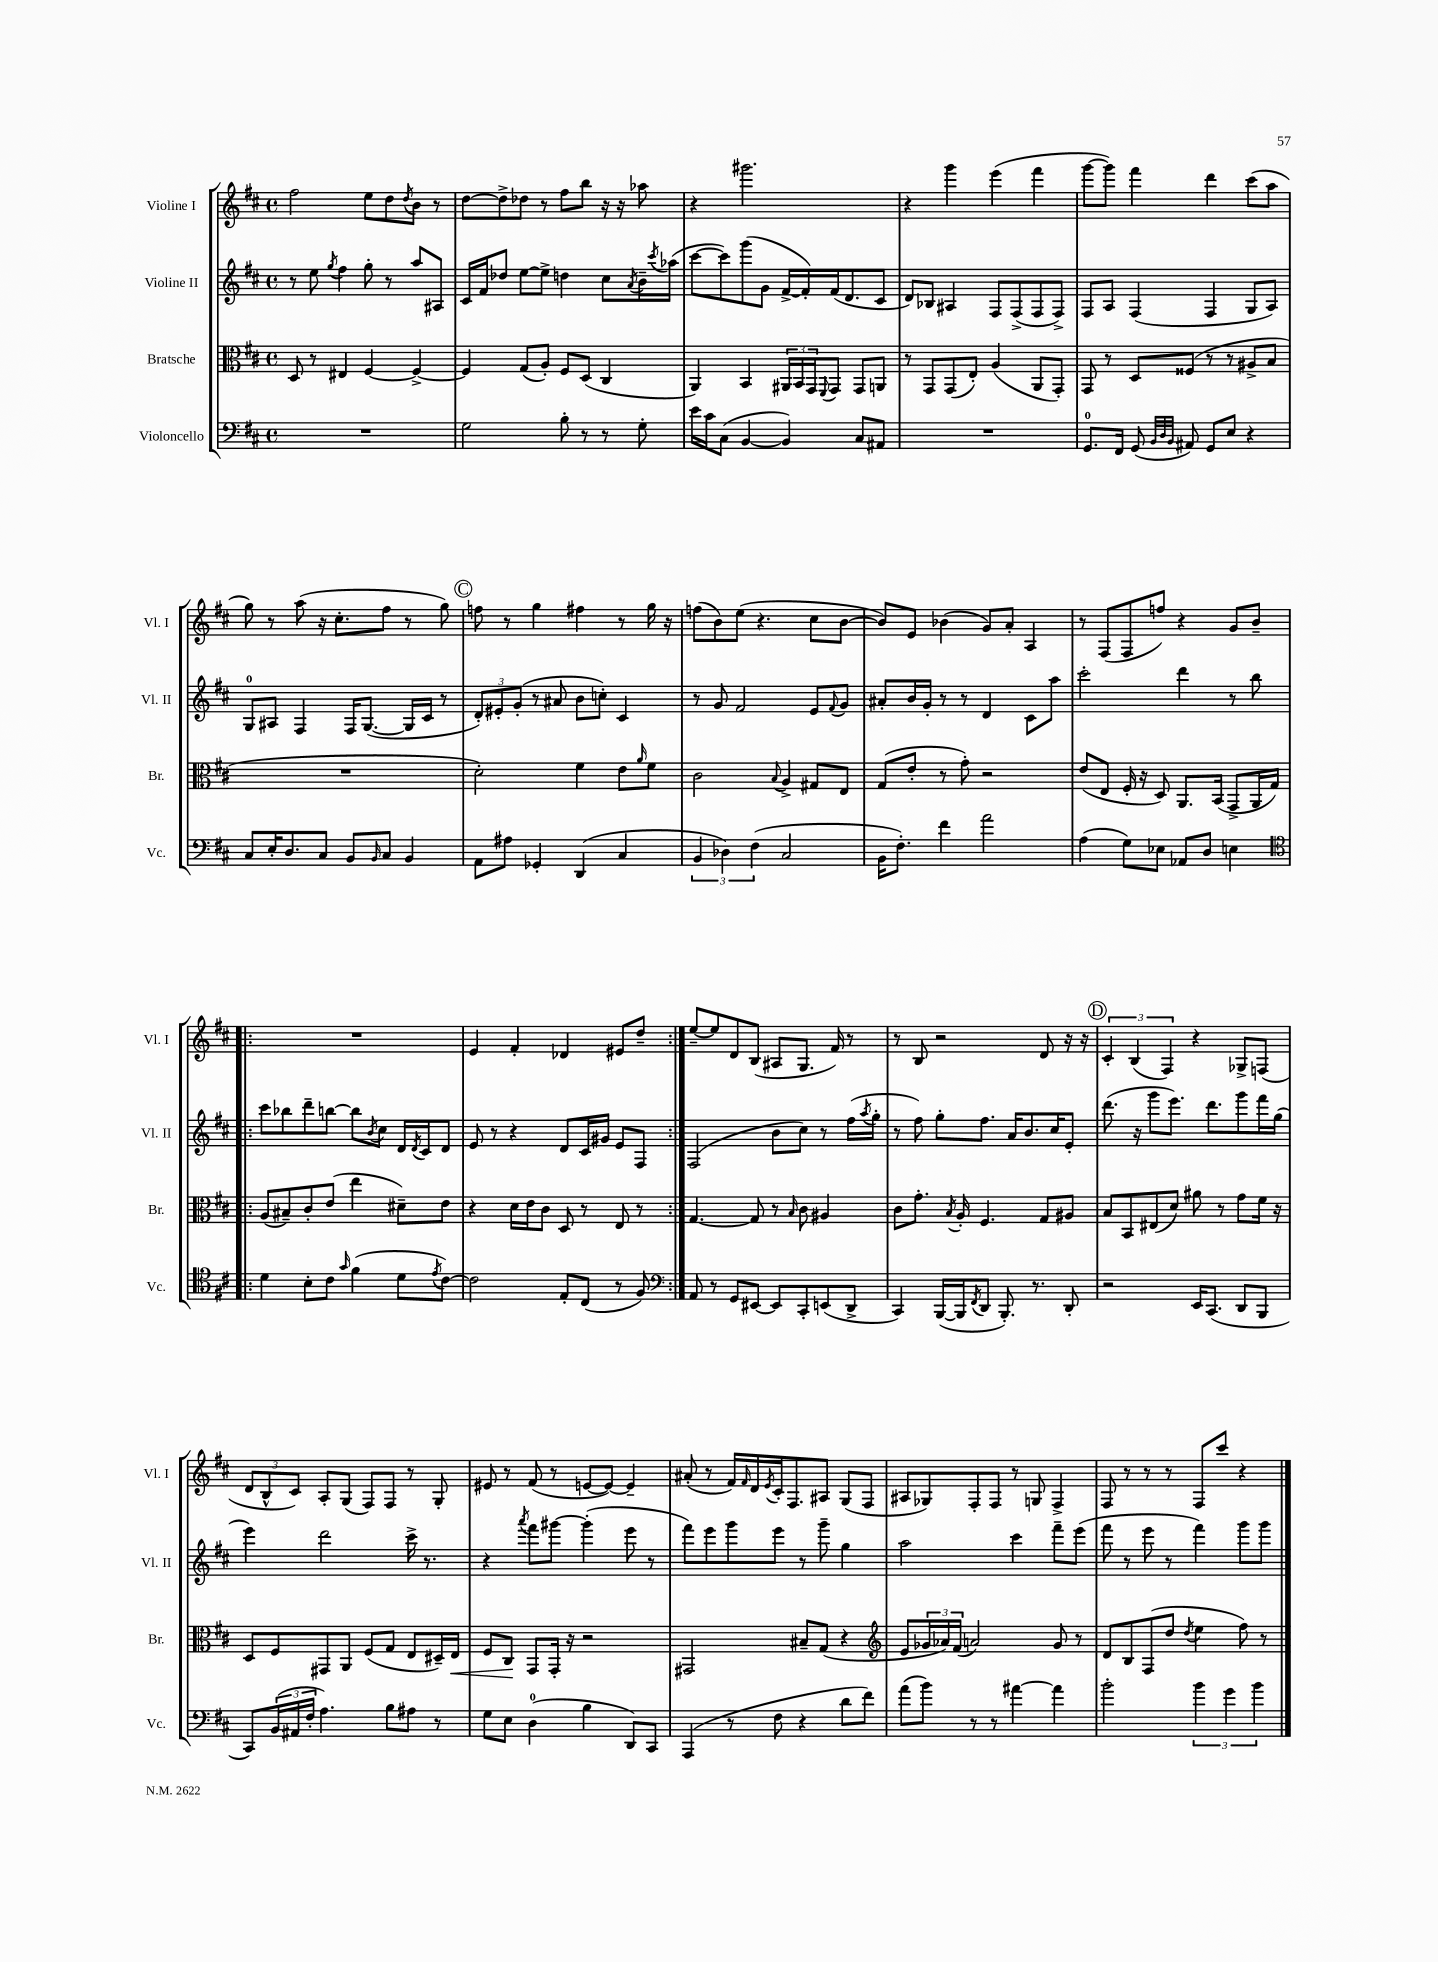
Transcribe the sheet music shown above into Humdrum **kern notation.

**kern	**kern	**kern	**kern
*staff4	*staff3	*staff2	*staff1
*clefF4	*clefC3	*clefG2	*clefG2
*k[f#c#]	*k[f#c#]	*k[f#c#]	*k[f#c#]
*M4/4	*M4/4	*M4/4	*M4/4
*met(c)	*met(c)	*met(c)	*met(c)
1r	8D	8r	2ff#
.	8r	8ee	.
.	.	8qgg	.
.	4E#	4ff#	.
.	[4F#	8gg'	8ee
.	.	8r	8dd
.	.	.	8qdd
.	4F#^_	8aa	8b
.	.	8A#	8r
=	=	=	=
2G	4F#]	16c#	[8dd
.	.	16f#	.
.	.	8dd-	8dd^]
.	(8G	[8ee	8dd-
.	8A')	8ee^]	8r
8B'	8F#	4dd	8ff#
8r	(8D	.	8bb
8r	4C#	8cc#	16r
.	.	.	16r
.	.	8qa	.
8G'	.	16b~	8aa-
.	.	8qccc#	.
.	.	(16aa-	.
=	=	=	=
16e	4AA)	[8ccc#	4r
16c#	.	.	.
(8C#	.	8ccc#])	.
[4BB	4BB	(8ggg	2.ggg#
.	.	8g	.
4BB])	24AA#	[16f#^	.
.	24BB	.	.
.	.	16f#'])	.
.	24GG	.	.
.	8qqFF#	.	.
.	8GG	(16f#	.
.	.	8.d	.
8C#	8GG	.	.
8AA#	8AA	8c#	.
=	=	=	=
1r	8r	8d)	4r
.	8GG	8B-	.
.	(8GG	4A#	4ggg
.	8E')	.	.
.	(4A	8F#	(4eee
.	.	(8F#^	.
.	8AA	8F#	4fff#
.	8GG')	8F#^)	.
=	=	=	=
8.GG	8GG	8F#	[8ggg
.	8r	8A	8ggg])
16FF#	.	.	.
(8GG	8D	(4F#	4fff#
32qqBB	.	.	.
32qqD	.	.	.
32qqBB	.	.	.
8AA#)	(8F##	.	.
8GG	8r	4F#	4ddd
8E	8r	.	.
4r	8A#^	8G	(8ccc#
.	8B	8A)	8aa
=	=	=	=
8C#	1r	8G	8gg)
16E'	.	8A#	8r
8.D	.	.	.
.	.	4F#	(8aa
8C#	.	.	16r
.	.	.	8.cc#'
8BB	.	16F#	.
.	.	([8.G	.
16qqBB	.	.	.
8C#	.	.	8ff#
4BB	.	16G]	8r
.	.	16c#	.
.	.	8r	8gg)
=	=	=	=
8AA	2d')	12d')	8ff
.	.	12e#'	.
8A#	.	.	8r
.	.	(12g'	.
4GG-'	.	8r	4gg
.	.	8a#	.
(4DD	4f#	8b	4ff#
.	.	8cc')	.
4C#	8e	4c#	8r
.	16qqa	.	.
.	8f#	.	16gg
.	.	.	16r
=	=	=	=
6BB	2c#	8r	(8ff
.	.	8g	8b)
6D-)	.	.	.
.	.	2f#	(8ee
(6F#	.	.	.
.	.	.	4.r
.	8qqB	.	.
2C#	4A^	.	.
.	8G#	8e	8cc#
.	.	8qqf#	.
.	8E	8g	[8b
=	=	=	=
16BB	(8G	8a#'	8b])
8.F#')	.	.	.
.	8e'	16b	8e
.	.	16g'	.
4f#	8r	8r	(4b-
.	8g')	8r	.
2a	2r	4d	8g)
.	.	.	8a'
.	.	8c#	4A
.	.	8aa	.
=	=	=	=
(4A	(8e	2ccc#'	8r
.	8E	.	(8F#
8G)	16F#'	.	8F#
.	16r	.	.
8E-	8D)	.	8ff)
8AA-	8.AA	4ddd	4r
8D	.	.	.
.	(16BB	.	.
4E	8GG^	8r	8g
.	16AA	8bb	8b~
.	16G)	.	.
=!|:	=!|:	=!|:	=!|:
*clefC4	*	*	*
4d	(8A	8ccc#	1r
.	8B#~)	8bb-	.
8B'	8c#'	8ddd~	.
8c#	(8e	[8bb	.
16qqg	.	.	.
(4f#	4ee	8bb]	.
.	.	8qb	.
.	.	8cc#	.
8d	8d#~)	16d	.
.	.	8qd	.
.	.	16c#	.
8qe	.	.	.
[8c#)	8e	8d	.
=	=	=	=
2c#]	4r	8e	4e
.	.	8r	.
.	16d	4r	4f#'
.	16e	.	.
.	8c#	.	.
8E'	8D	8d	4d-
(8C#	8r	16c#	.
.	.	16g#	.
8r	8E	8e	8e#
8F#)	8r	8F#	8dd~
=:|!	=:|!	=:|!	=:|!
*clefF4	*	*	*
8AA	[4.G	(2F#	[8ee~
8r	.	.	8ee]
8GG	.	.	8d
[8EE#	8G]	.	(8B
8EE#]	8r	8b	8A#
.	16qqB	.	.
8CC#'	8c#	8cc#)	8.G
(8EE	4A#	8r	.
.	.	.	16f#)
8DD^	.	(16ff#	8r
.	.	8qaa	.
.	.	16gg'	.
=	=	=	=
4CC#)	8c#	8r	8r
.	8.g'	8ff#)	8B
([16BBB	.	8gg'	2r
.	8qB	.	.
16BBB]	16A'	.	.
8qFF#	.	.	.
8DD	4.F#	8.ff#	.
8.BBB')	.	.	.
.	.	16a	.
.	.	8.b	.
8.r	.	.	.
.	8G	.	8d
.	.	16cc#	.
8DD'	8A#	8e'	16r
.	.	.	16r
=	=	=	=
2r	8B	(8.ddd	6c#'
.	8BB	.	.
.	.	.	(6B
.	.	16r	.
.	(8E#	8ggg	.
.	.	.	6F#)
.	8d)	8.eee)	.
16EE	8a#	.	4r
(8.CC#	.	8.ddd	.
.	8r	.	.
8DD	8g	8ggg	8G-^
8BBB	16f#	16fff#	(8F
.	16r	(16gg	.
=	=	=	=
8CC#)	8D	4eee)	12d
.	.	.	12B^^
(24BB	8F#	.	.
24AA#	.	.	12c#)
24F#'	.	.	.
4.A)	8GG#	2ddd	8A'
.	8AA	.	(8G
.	(8F#	.	8F#)
8B	8G	.	8F#
8A#	8E	16ccc#^	8r
.	.	8.r	.
8r	16D#~)	.	8G'
.	16E	.	.
=	=	=	=
8G	8F#	4r	8e#
8E	8C#	.	8r
.	.	8qaaa	.
(4D	8GG	8fff#	(8f#
.	16GG'	[8ggg#	8r
.	16r	.	.
4B	2r	(4ggg#']	[8e
.	.	.	8e_)
8DD)	.	8eee	4e~]
8CC#	.	8r	.
=	=	=	=
(4AAA	2GG#	8fff#)	(8a#'
.	.	8eee	8r
8r	.	8ggg	16f#)
.	.	.	16qqf#
.	.	.	16d
.	.	.	8qe
8F#	.	8eee	16c#'
.	.	.	8.F#
4r	8B#~	8r	.
.	(8G	8ggg~	8A#
8d	4r	4gg	(8G
8f#)	.	.	8F#
=	=	=	=
*	*clefG2	*	*
(8a	8e	2aa	8A#
8b)	24g-	.	8G-)
.	24a-)	.	.
.	(24f#	.	.
8r	2a)	.	8F#'
8r	.	.	8F#
[4a#	.	4ccc#	8r
.	.	.	8G
4a#]	8g-	8fff#~	4F#^
.	8r	(8eee	.
=	=	=	=
2b'	8d	8fff#	8F#
.	8B	8r	8r
.	(8F#	8eee	8r
.	8dd	8r	8r
.	8qdd	.	.
6b	4ee	4fff#)	8F#
.	.	.	8ccc#
6g	.	.	.
.	8ff#)	8ggg	4r
6b	.	.	.
.	8r	8ggg	.
==	==	==	==
*-	*-	*-	*-
